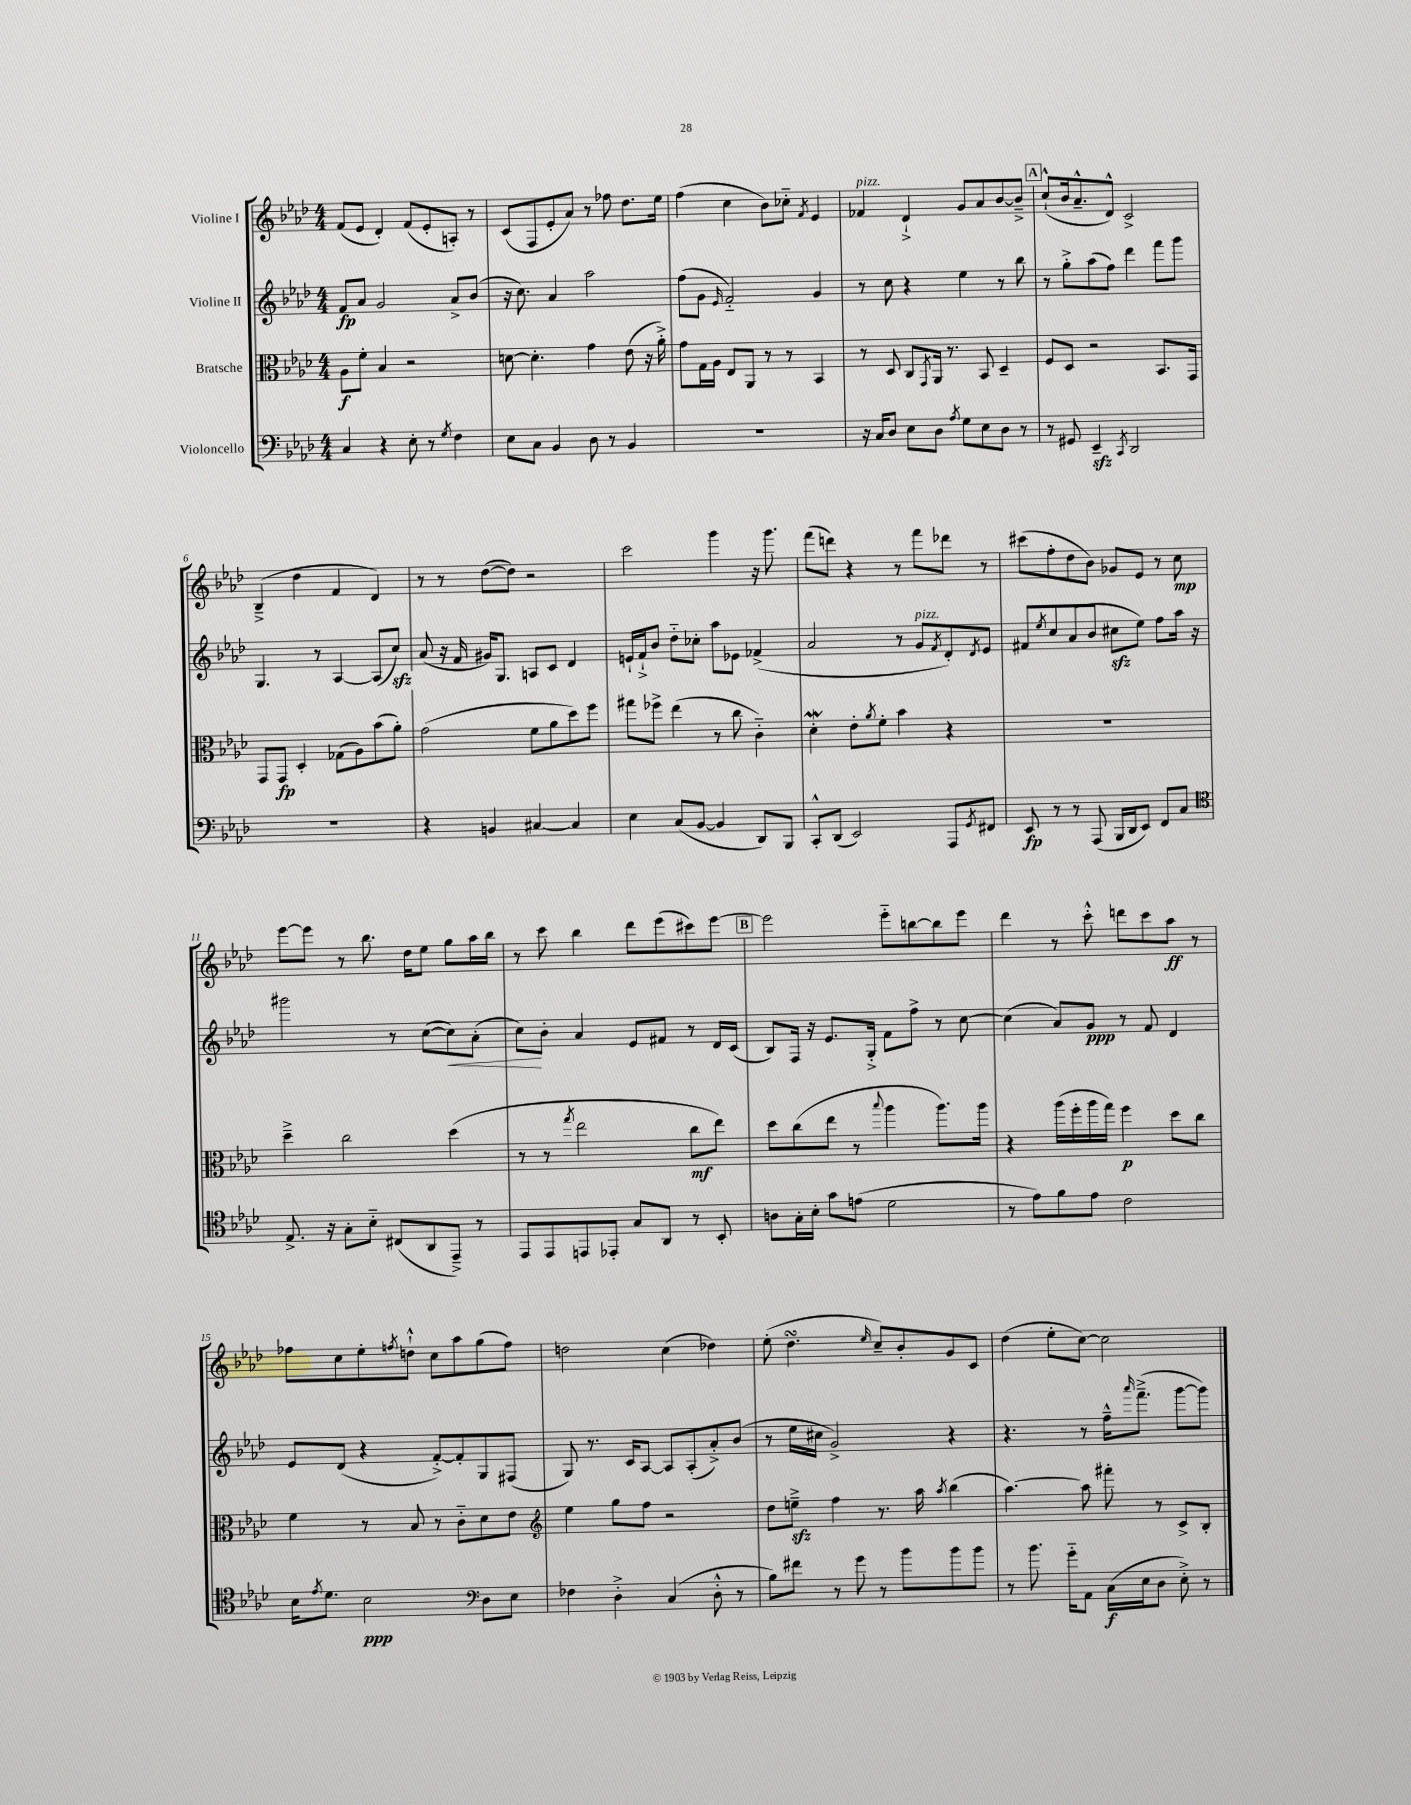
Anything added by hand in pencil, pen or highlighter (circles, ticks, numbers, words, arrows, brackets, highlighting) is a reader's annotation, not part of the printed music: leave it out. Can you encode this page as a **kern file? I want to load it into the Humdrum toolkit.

**kern	**kern	**kern	**kern
*staff4	*staff3	*staff2	*staff1
*clefF4	*clefC3	*clefG2	*clefG2
*k[b-e-a-d-]	*k[b-e-a-d-]	*k[b-e-a-d-]	*k[b-e-a-d-]
*M4/4	*M4/4	*M4/4	*M4/4
4C	8A-	8f	(8f
.	8f'	8a-	8e-
4r	4B-	2g	4d-')
8E-'	2r	.	(8f
8r	.	.	8e-'
8qG	.	.	.
4F	.	8a-^	8A')
.	.	(8b-	8r
=	=	=	=
8E-	[8d	16r	(8c
.	.	8.cc)	.
8C	4.d']	.	8F
4BB-	.	4a-	8e-'
.	.	.	8a-)
8D-	4g	2aa-	8r
8r	.	.	8ff-
4BB-	(8e-	.	8.dd-
.	16r	.	.
.	16a-'^)	.	16ee-
=	=	=	=
1r	8g	(8ff	(4ff
.	16G	8g	.
.	16A-	.	.
.	.	16qqe-	.
.	8E-	2f'~)	4cc
.	8AA-	.	.
.	8r	.	8b-)
.	8r	.	8cc-'~
.	.	.	8qf
.	4BB-	4g	4e-
=	=	=	=
16r	8r	8r	4f-
16C	.	.	.
8D-	8D-	8cc	.
8E-	8C	4r	4d-`^
.	8qGG	.	.
8D-	16AA-	.	.
.	8.r	.	.
8qA-	.	.	.
8G	.	4ee-	8g
8E-	8BB-	.	8a-
8D-	4D-~	8r	[8b-
8r	.	8bb-	8b-~^]
=	=	=	=
8r	8F	8r	(8cc`^^
8GG#	8D-	8gg'^	16b-
.	.	.	8.a-~^^
4EE-~	2r	(8aa-	.
.	.	8ff)	8d-^^)
8qCC	.	.	.
2DD-	.	4ddd-	2c^
.	8.BB-	8fff	.
.	.	8ggg	.
.	16GG	.	.
=	=	=	=
1r	8GG	4.G	(4B-~^
.	8GG	.	.
.	4D-'	.	4dd-
.	.	8r	.
.	(8G-	[4A-	4f
.	8A-)	.	.
.	(8b-	(8A-]	4d-)
.	8a-')	8cc)	.
=	=	=	=
4r	(2g	(8a-	8r
.	.	16r	8r
.	.	16f	.
4BB	.	16g#)	([8dd-
.	.	8.G	.
.	.	.	8dd-])
[4C#	8f	8A	2r
.	8a-	8c	.
4C#]	8dd-)	4d-	.
.	8ff	.	.
=	=	=	=
4E-	8gg#	16e`	2ccc
.	.	16f`^	.
.	8ff-^	8b-	.
(8C	(4ee-	8dd-'~	.
[8BB-	.	8cc-'	.
4BB-]	8r	8aa-	4ggg
.	8cc	8e-	.
8DD-)	4c'~)	(4f-^	16r
.	.	.	8.ggg
8BBB-	.	.	.
=	=	=	=
8CC'^^	4d-'	2a-	(8fff
(8DD-	.	.	8ddd)
2EE-)	8e-'	.	4r
.	8qa-	.	.
.	8f'	.	.
.	4b-	8r	8r
.	.	8g	8fff
.	.	8qf	.
8AAA-	4r	8d-')	8ddd-
8qGG	.	8qd-	.
8FF#	.	8e-	8r
=	=	=	=
8EE-	1r	8f#	(8ccc#
.	.	8qee-	.
8r	.	8cc	8ff'
8r	.	(8a-	8dd-
(8AAA-	.	8b-	8b-)
16BBB-	.	8cc#	8g-
16DD-	.	.	.
8EE-)	.	8ee-)	8e-
8FF	.	8ff	8r
8C	.	16aa-	8cc
.	.	16r	.
=	=	=	=
*clefC4	*	*	*
8.E-^	4dd-~^	2ggg#	[8eee-
.	.	.	8eee-]
16r	.	.	.
8G'	2cc	.	8r
8B-'~	.	.	8.bb-
(8C#	.	8r	.
.	.	.	16dd-
8AA-	.	([8cc	8ee-
8EE-~^)	(4dd-	8cc])	8gg
8r	.	(8a-'	16aa-
.	.	.	16bb-
=	=	=	=
8EE-	8r	8cc)	8r
8EE-	8r	8b-'	8ccc
.	8qgg	.	.
8EE	2ee-	4a-	4bb-
8EE-'	.	.	.
8G	.	8e-	8ddd-
8AA-	.	8f#	(8eee-
8r	8cc	8r	8ccc#)
8BB-'	8ee-)	16d-	[8eee-
.	.	(16c	.
=	=	=	=
8A	8dd-	8B-)	2eee-]
16G'	(8cc	16F	.
16B-'	.	16r	.
8g	8ee-	8.e-	.
(8e	8r	.	.
.	.	16G'^	.
.	8qqbb-	.	.
2d-	4aa-	8f	8eee-'~
.	.	8ff^	[8bb
.	8.aa-)	8r	8bb]
.	.	[8cc	8eee-
.	16aa-	.	.
=	=	=	=
8r	4r	(4cc]	4ddd-
8e-)	.	.	.
8f	(16aa-	8a-)	8r
.	16ff'	.	.
8e-	16aa-	8g	8ccc'^^
.	16gg)	.	.
2c	4ff	8r	8ddd
.	.	8f	8ccc
.	8dd-	4d-	8aa-
.	8cc	.	8r
=	=	=	=
16B-	4f	8e-	8ff-
8qe-	.	.	.
8.d-	.	.	.
.	.	(8d-	8cc
2B-	8r	4r	8ee-'
.	.	.	8qff
.	8B-	.	8dd`^^
.	8r	[8f'^)	8cc
.	8c'~	8f']	8aa-
*clefF4	*	*	*
8D-	8d-	8G	(8gg
8E-	8e-	(8F#	8ff)
=	=	=	=
*	*clefG2	*	*
4F-	4ee-	8G)	2dd
.	.	8.r	.
4D-'^	8gg	.	.
.	.	16c	.
.	8ff	[8A-	.
(4C	2r	8A-]	(4cc
.	.	(8A-'	.
8D-'^^	.	8a-'^)	4dd-)
8r	.	(8b-	.
=	=	=	=
8B-)	8dd-	8r	(8ee-'
8f#	8ee~^	16ee-	4.dd-
.	.	16cc#	.
8r	4ff	2g^)	.
8g	.	.	.
.	.	.	16qqee-
8r	8.r	.	8cc~)
8b-	.	.	8b-'
.	16aa-	.	.
.	8qaa-	.	.
8b-	(4bb-	4r	8g
8b-	.	.	8c
=	=	=	=
8r	[4.aa-)	4.r	(4dd-
8.b-	.	.	.
.	.	.	8ee-'
16g'~	.	.	.
8AA-	8aa-]	8r	[8cc)
(16C	8fff#'	16ff~^^	2cc]
.	.	16qqaaa-	.
16E-	.	(8.fff~^	.
8D-	8r	.	.
8E-'^)	8c^	[8ggg	.
8r	8B-'	8ggg])	.
==	==	==	==
*-	*-	*-	*-
